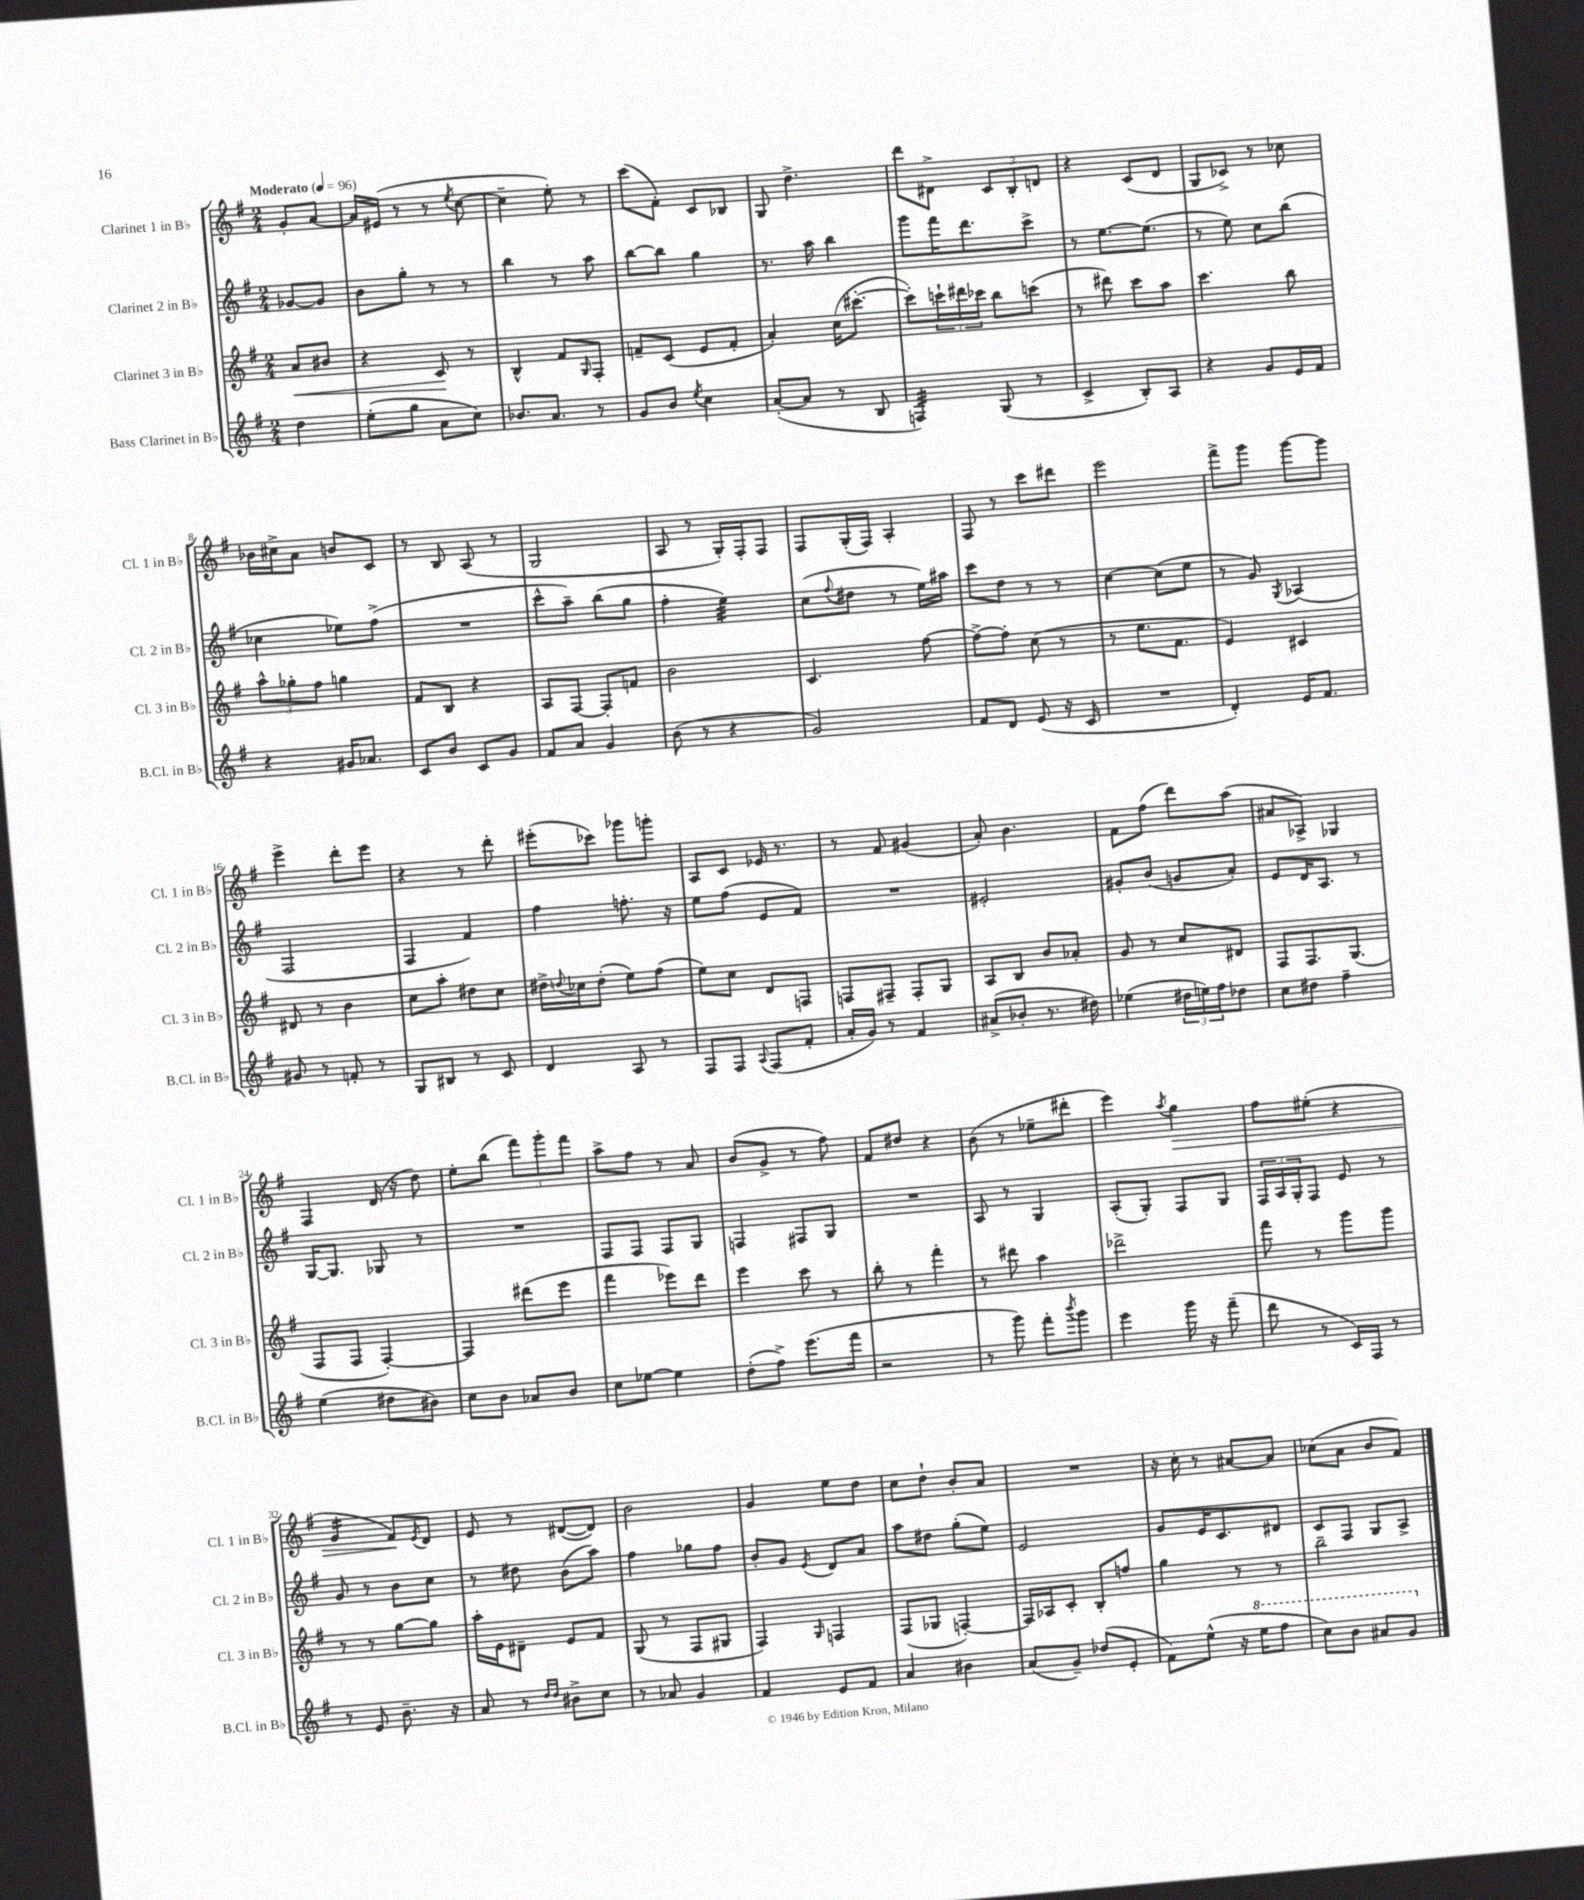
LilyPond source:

<<
\new StaffGroup <<
\new Staff = "s0" \with { instrumentName = "Clarinet 1 in Bb" shortInstrumentName = "Cl. 1 in Bb" } {
    \clef treble \key g \major \numericTimeSignature \time 2/4 \partial 4 \tempo "Moderato" 4 = 96
    g'8-. a'8~ |
    a'16 eis'16( r8 r8 \acciaccatura { e''8 } c''8~ |
    c''4-- e''8-.) r8 |
    c'''8( fis'8-.) c'8 bes8 |
    g8 d''4.-> |
    d'''8 dis'8-> \tuplet 3/2 { c'8 b8-. d'8 } |
    r4 c'8( d'8 |
    g8 ces'8->) r8 ces''8 |
    bes'16 cis''16-> a'8 b'8 c'8 |
    r8 b8 a8( r8 |
    g2 |
    a8 r8 g16-.) fis16-. fis8 |
    fis8 g16-.( fis16) a4-. |
    fis8 r8 c'''8 dis'''8 |
    e'''2 |
    fis'''8-> g'''8 g'''8~ g'''8 |
    e'''4-> d'''8-. e'''8 |
    r4 r8 d'''8-. |
    eis'''8-.( ces'''8) ges'''8 g'''8-. |
    a8 c'8 ees'16 r8. |
    r8 fis'8 gis'4( |
    a'8-.) b'4. |
    fis'8 fis''8( d'''8) a''8( |
    ais'8 aes8->) ges4 |
    fis4 d'16( r16 d''8) |
    e''8-. b''8( \tuplet 3/2 { fis'''8) g'''8-. fis'''8 } |
    a''8-> fis''8 r8 a'8 |
    b'8( g'8-> r8 fis''8) |
    fis'8 dis''8 r4 |
    b'8( r8 ees''8-- dis'''8-. |
    e'''4) \acciaccatura { a''8 } g''4\> |
    fis''8 eis''8-.( r4 |
    g'4:16 fis'8\!) \acciaccatura { e'8 } d'8 |
    e'8 r8 dis'8~( dis'8) |
    b'2 |
    g'4 e''8 d''8 |
    c''8 d''8-! b'8-. a'8 |
    R2 |
    r16 c''16-. r8 ais'8~ ais'8 |
    ces''8( a'8 b'8 fis'8) \bar "|." |
}
\new Staff = "s1" \with { instrumentName = "Clarinet 2 in Bb" shortInstrumentName = "Cl. 2 in Bb" } {
    \clef treble \key g \major \numericTimeSignature \time 2/4 \partial 4
    ges'8~ ges'8 |
    b'8 g''8-. r8 r8 |
    b''4 r8 a''8 |
    b''8~ b''8 g''4 |
    r8. a''16 b''4 |
    g'''8 fis'''16 d'''8. c'''8-> |
    r8 e''8.~ e''8.( |
    r8 e''8) c''8 b''8( |
    ces''4 ees''8) fis''8->( |
    R2 |
    c'''8-^ a''8--) b''8( g''8 |
    fis''4-. e''4:32) |
    c''8( \appoggiatura { fis''8 } dis''8 r8 e''16) ais''16 |
    c'''8 d''8 r8 r8 |
    c''4~ c''8( e''8 |
    r8 g'8) \acciaccatura { g8 } aes4( |
    fis2 |
    fis4 fis'4) |
    fis''4 f''8.-. r16 |
    e''8 fis''8( e'8 fis'8) |
    R2 |
    eis'2-. |
    gis'8-. b'8( g'8 a'8-.) |
    e'8 d'16 a8. r8 |
    g16~ g8. ges8 r8 |
    R2 |
    fis8 fis8 fis8 g8 |
    f4 fis8 g8 |
    R2 |
    a8 r8 g4 |
    a8-.( g8-.) fis8 g8 |
    \tuplet 3/2 { fis16 a16 g16-. } fis8 e'8 r8 |
    g'8 r8 b'8 c''8 |
    r8 dis''8 b'8( a''8) |
    fis''4 ges''8 fis''8 |
    b'8-. g'8 \acciaccatura { e'8 } d'8 a'8 |
    a''8 dis''8 g''8-.( e''8) |
    e'2 |
    g'8 e'16 c'8. dis'8 |
    c'8 fis8 g8 a8-> \bar "|." |
}
\new Staff = "s2" \with { instrumentName = "Clarinet 3 in Bb" shortInstrumentName = "Cl. 3 in Bb" } {
    \clef treble \key g \major \numericTimeSignature \time 2/4 \partial 4
    a'8\< bis'8 |
    r4 c'8\! r8 |
    b4-^ fis'8 \grace { g16 } fis8-. |
    f'8-- c'8( e'8 f'8-. |
    a'4-.) c''16( cis'''8.~-. |
    cis'''8-.) \tuplet 3/2 { c'''16-! dis'''16 ces'''16 } b''8 c'''8( |
    r8 dis'''8) c'''8 a''8 |
    c'''4. b''8 |
    \tuplet 3/2 { a''8-^ ges''8-. fis''8 } g''4 |
    fis'8 b8 r4 |
    a8 fis8~ fis8-. f'8 |
    b'2 |
    c'4. fis''8~ |
    fis''8~-> fis''8-. c''8( r8 |
    r8 e''8. fis'8. |
    e'4) cis'4 |
    dis'8 r8 b'4 |
    c''8 a''8-. dis''8 c''8 |
    dis''16-> \appoggiatura { d''8 } ces''16 d''8-.( e''8) fis''8( |
    e''8) c''8 d'8 f8 |
    f8 fis8-- fis8-. g8 |
    a8 b8 b'8 aes'8-. |
    g'8 r8 c''8 dis'8 |
    fis8 fis8. g8.( |
    fis8 fis8 fis4~-.) |
    fis4 dis'''8( e'''8 |
    fis'''4 ees'''8) d'''8 |
    e'''4 c'''8 r8 |
    b''8-. r8 fis'''4-. |
    r8 dis'''8 a''4 |
    des'''2-> |
    fis'''8 r8 g'''8 g'''8 |
    r8 r8 g''8~ g''8 |
    a''16-. e'16 dis'8-- e'8 fis'8 |
    g8( r8 fis8 gis8 |
    fis4) \grace { g16 } f4 |
    fis8( ges8 f4~-.) |
    f16 aes16 c'8-. b8-. f''8 |
    g''4 r8 r8 |
    b''2-- \bar "|." |
}
\new Staff = "s3" \with { instrumentName = "Bass Clarinet in Bb" shortInstrumentName = "B.Cl. in Bb" } {
    \clef treble \key g \major \numericTimeSignature \time 2/4 \partial 4
    d''4 |
    e''8-.( g''8 a'8 c''8) |
    bes'8. a'8. r8 |
    g'8 b'8 \acciaccatura { e''8 } c''4 |
    a'8~-.( a'8 r8 b8 |
    f4:32) g8( r8 |
    c'4-> b8-.) a8 |
    r4 g'8 e'16 fis'16 |
    r4 gis'16 aes'8. |
    c'8 b'8 c'8 g'8 |
    fis'8 a'8 g'4 |
    b'8( r8 r4 |
    g'2) |
    fis'8 d'8 e'8( r16 c'16 |
    R2 |
    d'4-.) e'16 fis'8. |
    gis'8 r8 f'8-. r8 |
    g8 bis8 r8 c'8 |
    d'4 a8 r8 |
    fis8 fis8 \appoggiatura { a8 } fis8( fis'8-. |
    a'16-. g'16) r8 fis'4 |
    ais'8->( bes'8-. r8. dis''16) |
    ees''4( \tuplet 3/2 { dis''16 e''16) fis''16 } des''8 |
    c''8 dis''8 fis''4-- |
    e''4( dis''8 bis'8) |
    c''8 b'8 aes'8 b'8 |
    c''8 ees''8~ ees''4 |
    d''8-.( fis''8->) e'''8.( fis'''16 |
    r2 |
    r8 g'''8) fis'''8-. \acciaccatura { b'''8 } g'''8 |
    e'''4 g'''16 r16 fis'''8--( |
    d'''8 r8 c'16) fis16 r8 |
    r8 e'8 b'8.-- r16 |
    a'8 r8 \grace { d''16 d''16 } bis'8-> c''8 |
    r8 aes'8 g'4 |
    fis'4 e'8 fis'8 |
    a'4 bis'4 |
    a'8( g'8--) des''8( e'8-. |
    fis'8) e''8-^( r16 \ottava #1 e'''16 fis'''8 |
    c'''8) b''8 ais''8 g''8 \ottava #0 \bar "|." |
}
>>
>>
